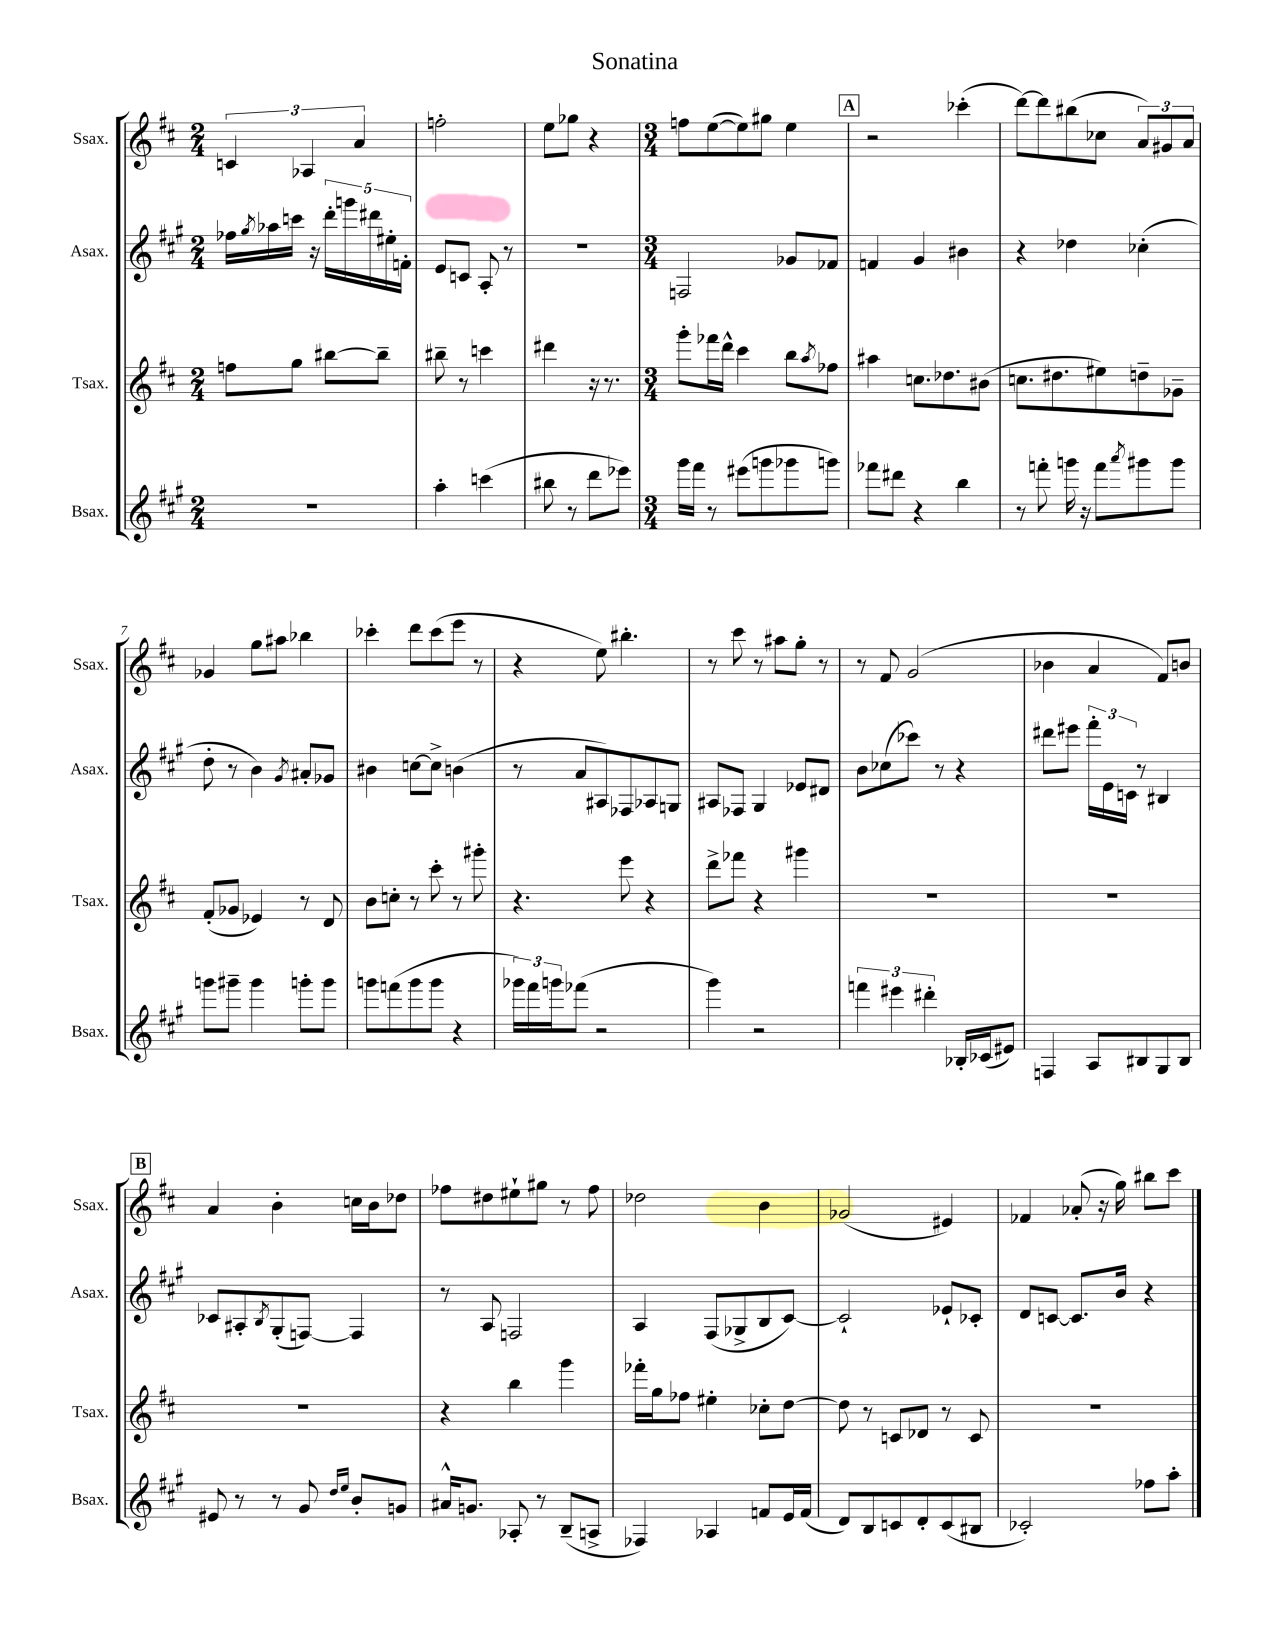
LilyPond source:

\header { title = "Sonatina" }
<<
\new StaffGroup <<
\new Staff = "s0" \with { instrumentName = "Ssax." shortInstrumentName = "Ssax." } {
    \clef treble \key d \major \numericTimeSignature \time 2/4
    \tuplet 3/2 { c'4 aes4 a'4 } |
    f''2-. |
    e''8 ges''8 r4 |
    \numericTimeSignature \time 3/4 f''8 e''8~( e''8) gis''8 e''4 |
    \mark \markup { \box "A" } r2 ces'''4-.( |
    d'''8~) d'''8 bis''8( ces''8 \tuplet 3/2 { a'8) gis'8 a'8 } |
    ges'4 g''8 ais''8 bes''4 |
    ces'''4-. d'''8 ces'''8( e'''8 r8 |
    r4 e''8) bis''4.-. |
    r8 cis'''8 r8 ais''8 g''8-. r8 |
    r8 fis'8 g'2( |
    bes'4 a'4 fis'8) b'8 |
    \mark \markup { \box "B" } a'4 b'4-. c''16 b'16 des''8 |
    fes''8 dis''8 eis''8-! gis''8 r8 fes''8 |
    des''2 b'4 |
    ges'2( eis'4) |
    fes'4 aes'8-.( r16 g''16) bis''8 cis'''8 \bar "|." |
}
\new Staff = "s1" \with { instrumentName = "Asax." shortInstrumentName = "Asax." } {
    \clef treble \key a \major \numericTimeSignature \time 2/4
    fes''16 \acciaccatura { gis''8 } aes''16 c'''16 r16 \tuplet 5/4 { d'''16-. g'''16 dis'''16 eis''16-. f'16-. } |
    e'8 c'8 a8-. r8 |
    R2 |
    \numericTimeSignature \time 3/4 f2 ges'8 fes'8 |
    \mark \markup { \box "A" } f'4 gis'4 bis'4 |
    r4 des''4 ces''4-.( |
    d''8-. r8 b'4) \acciaccatura { gis'8 } ais'8-. ges'8 |
    bis'4 c''8~ c''8-> b'4( |
    r8 a'8 ais8) fes8 aes8 g8 |
    ais8 fes8 gis4 ees'8 dis'8 |
    b'8 ces''8( ces'''8) r8 r4 |
    dis'''8 eis'''8 \tuplet 3/2 { fis'''16-. e'16 c'16 } r8 bis4 |
    \mark \markup { \box "B" } ces'8 ais8-. \acciaccatura { b8 } gis8-.( f8~) f4 |
    r8 a8 f2 |
    a4 fis8( ges8-> b8 cis'8~) |
    cis'2-! ees'8-! ces'8-. |
    d'8 c'8~ c'8. b'16 r4 \bar "|." |
}
\new Staff = "s2" \with { instrumentName = "Tsax." shortInstrumentName = "Tsax." } {
    \clef treble \key d \major \numericTimeSignature \time 2/4
    f''8 g''8 bis''8~ bis''8-- |
    bis''8-- r8 c'''4 |
    dis'''4 r16 r8. |
    \numericTimeSignature \time 3/4 g'''8-. fes'''16 d'''16-^ cis'''4 b''8 \acciaccatura { a''8 } fes''8 |
    \mark \markup { \box "A" } ais''4 c''8. des''8. bis'8( |
    c''8. dis''8. eis''8) d''8-- ges'8-- |
    fis'8-.( ges'8 ees'4) r8 d'8 |
    b'8 c''8-. r8 cis'''8-. r8 gis'''8-. |
    r4. e'''8 r4 |
    d'''8-> fes'''8 r4 gis'''4 |
    R2. |
    R2. |
    \mark \markup { \box "B" } R2. |
    r4 b''4 g'''4 |
    fes'''16-. g''16 fes''8 eis''4-. ces''8-. d''8~ |
    d''8 r8 c'8 des'8 r8 c'8 |
    R2. \bar "|." |
}
\new Staff = "s3" \with { instrumentName = "Bsax." shortInstrumentName = "Bsax." } {
    \clef treble \key a \major \numericTimeSignature \time 2/4
    R2 |
    a''4-. c'''4( |
    bis''8 r8 d'''8 ees'''8) |
    \numericTimeSignature \time 3/4 gis'''16 fis'''16 r8 eis'''8( g'''8 ges'''8 g'''8) |
    \mark \markup { \box "A" } fes'''8 dis'''8 r4 b''4 |
    r8 f'''8-. g'''16 r16 f'''8 \acciaccatura { a'''8 } gis'''8 gis'''8 |
    g'''8 gis'''8-- gis'''4 g'''8-. g'''8 |
    g'''8 f'''8( g'''8 g'''8 r4 |
    \tuplet 3/2 { ges'''16) fis'''16 g'''16 } fes'''8( r2 |
    gis'''4) r2 |
    \tuplet 3/2 { f'''4 eis'''4 dis'''4-. } bes16-. ces'16( eis'8) |
    f4 a8 bis8 gis8 bis8 |
    \mark \markup { \box "B" } eis'8 r8 r8 gis'8 \grace { d''16 e''16 } b'8-. g'8 |
    ais'16-^ g'8. aes8-. r8 b8--( a8-> |
    fes4) aes4 f'8 e'16 f'16( |
    d'8) b8 c'8 d'8-. c'8( bis8 |
    ces'2-.) fes''8 a''8-. \bar "|." |
}
>>
>>
